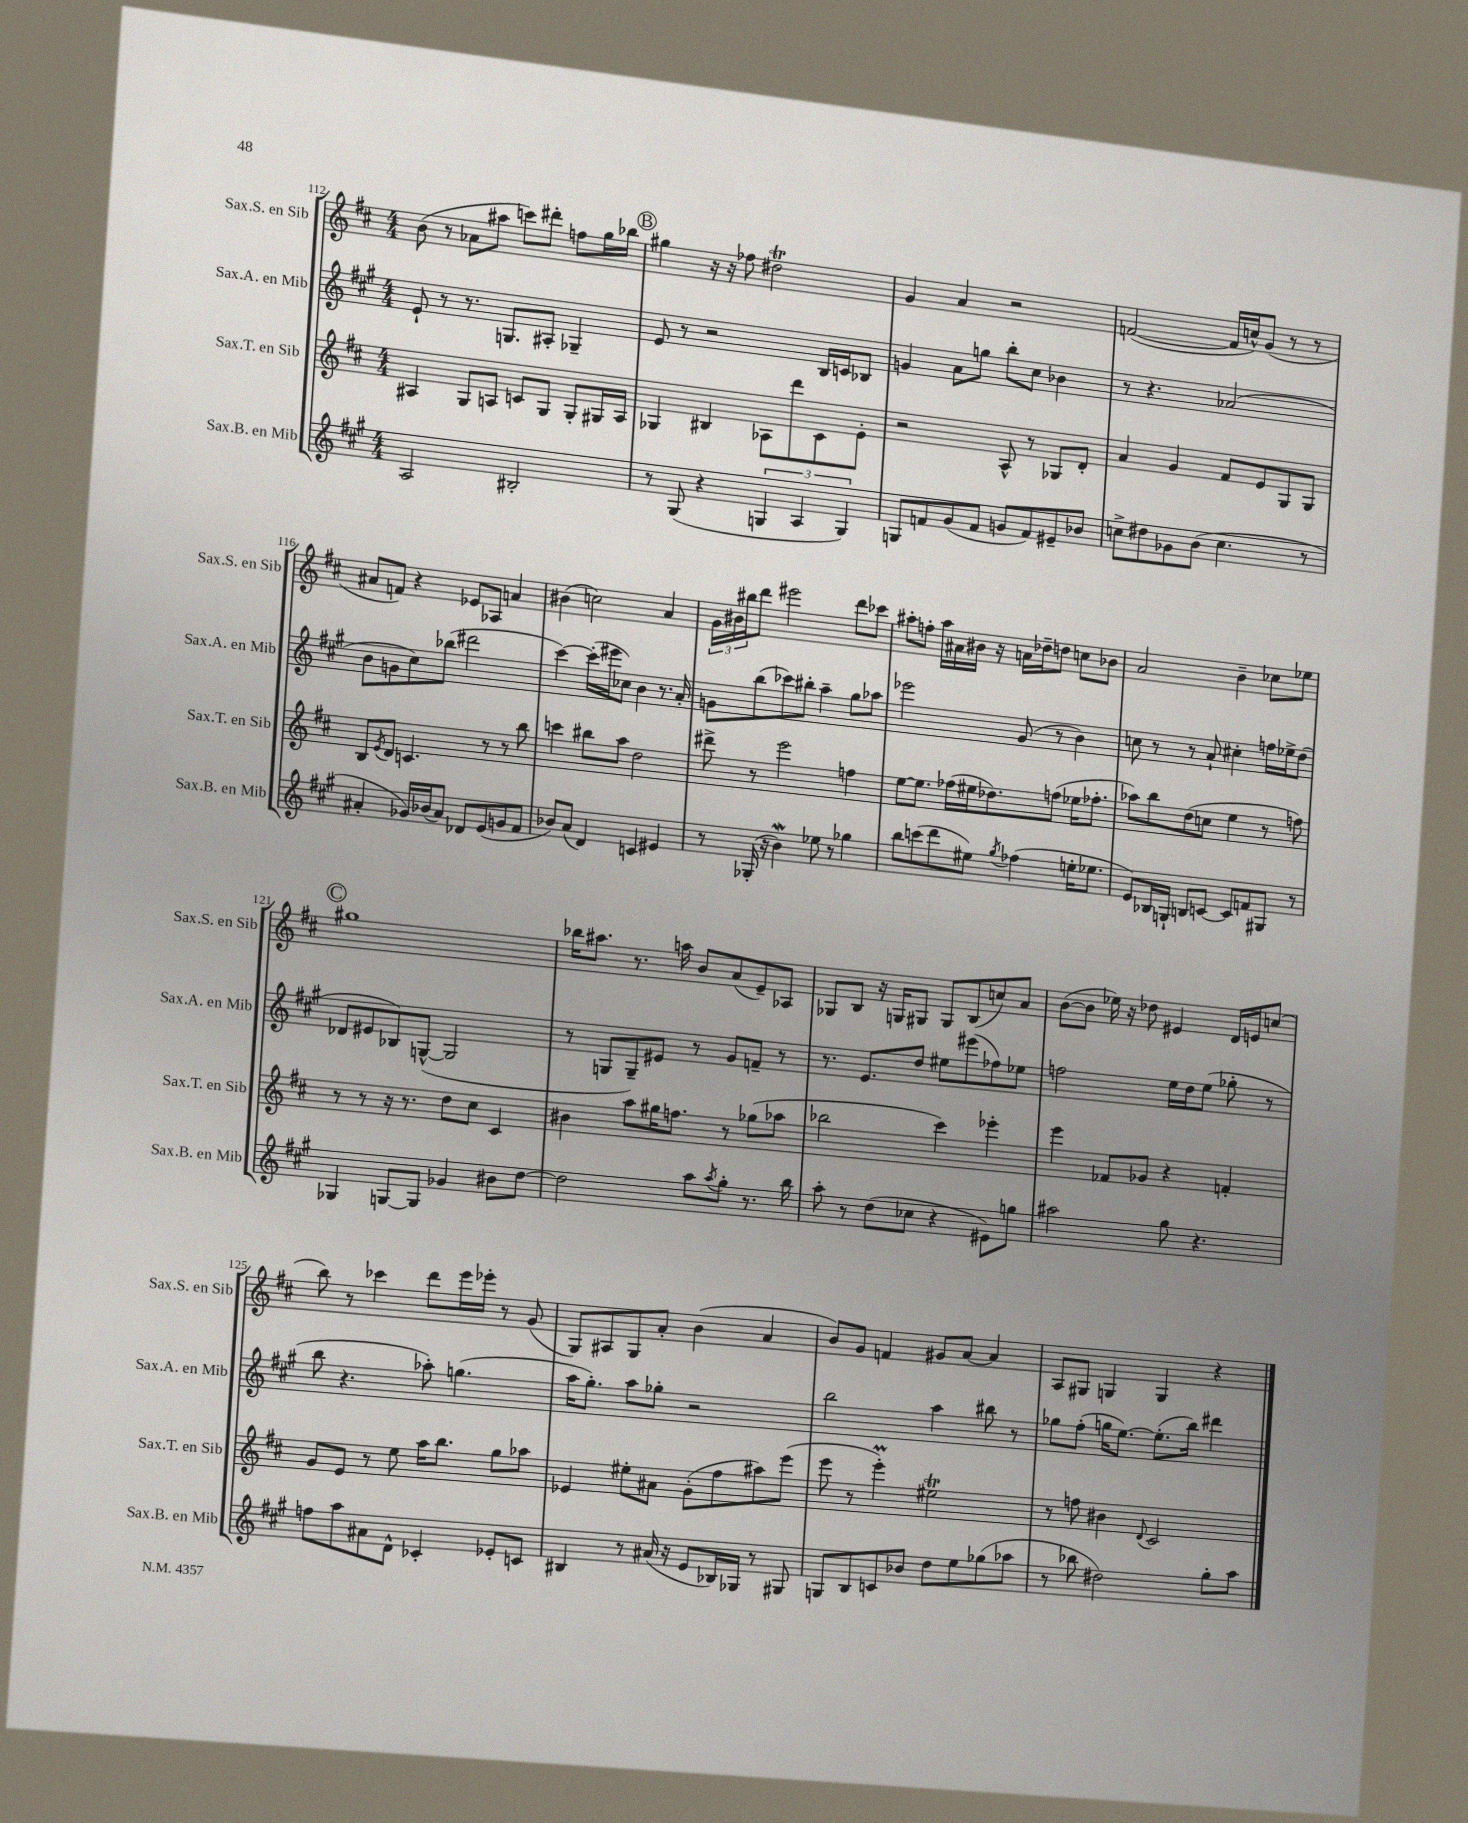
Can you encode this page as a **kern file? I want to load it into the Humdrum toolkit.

**kern	**kern	**kern	**kern
*staff4	*staff3	*staff2	*staff1
*clefG2	*clefG2	*clefG2	*clefG2
*k[f#c#g#]	*k[f#c#]	*k[f#c#g#]	*k[f#c#]
*M4/4	*M4/4	*M4/4	*M4/4
2A	4A#	8e`	(8b
.	.	8r	8r
.	8G	8.r	8a-
.	8A	.	8aa#
.	.	8.G	.
2B#'	8c	.	8ccc)
.	8G	8A#'	8ddd#'
.	8G'	4G-~	8ff
.	16G#	.	16gg
.	16A	.	16bb-
=	=	=	=
8r	4G-	8e	4gg#
(8G#	.	8r	.
4r	4B#	2r	16r
.	.	.	16r
.	.	.	8ff-
6G	8A-	.	2dd#
.	8ddd	.	.
6A	.	.	.
.	8c#	16B	.
.	.	16c	.
6G)	.	.	.
.	8e'	8B-	.
=	=	=	=
8G	2r	4g	4g
8f	.	.	.
(8g#	.	8a	4a
8f	.	8gg	.
8g	8A^^	8bb'	2r
8f)	8r	8cc#	.
8e#~	8G-	4b-	.
8b-	8d'	.	.
=	=	=	=
8cc^	4a	8r	([2f
8dd#	.	4.r	.
8g-	4g	.	.
(8b	.	.	.
4.cc	8f#	(2a-	16f]
.	.	.	16cc^^)
.	8e	.	(8g
.	8G	.	8r
8r	8G	.	8r
=	=	=	=
4a#'	8B	8b	8a#
.	8qe	.	.
.	8d	8g	8f)
16g-)	4.c	8cc#)	4r
(16b-	.	.	.
8a#)	.	(8bb-	.
8d-	.	2ddd#	8e-
(8e	8r	.	8A-
8g	8r	.	4a
8f#	8bb	.	.
=	=	=	=
8b-)	4ccc	[4ccc#)	(4b#
(8a	.	.	.
4d)	8bb#	(16ccc#']	2cc)
.	.	16eee#	.
.	8aa	8cc-)	.
4c	2dd	4b	.
4e#	.	8.r	4a
.	.	16a'	.
=	=	=	=
8r	8ddd#^	8g	24g
.	.	.	24b#
.	.	.	24bb#
(16G-'	8r	(8bb	8ddd
16r	.	.	.
4b)	2eee	8ccc-)	2eee#
.	.	8bb#'	.
8ee-	.	4aa~	.
8r	.	.	.
4gg-	4ff	8gg#	8ddd
.	.	8aa-	8ccc-
=	=	=	=
8bb	[8ee	2eee-	8aa#'
(8ccc	8.ee]	.	8ff'
8ddd	.	.	16aa#
.	(16ff-	.	16a#
8ee#)	16ee#	.	16b#
.	8.dd-)	.	16r
8qgg#	.	.	.
(4ff-	.	(8g#	16a
.	.	.	16dd-~
.	(8ff	8r	8dd
16ee'	16ee-	4b)	8cc
8.ee-	8.ff-'	.	.
.	.	.	8b-
=	=	=	=
8e)	8aa-)	8cc	2a
16B-	8bb	8r	.
16G`	.	.	.
8B	(8dd	8r	.
[8c	8cc	8a`	.
8c]	4ee	4cc#'	4b~
8f	.	.	.
8G#	8r	16ff	8cc-
.	.	16ee-^	.
8r	8ff)	(8dd	8ee-
=	=	=	=
4G-	8r	8d-	1gg#
.	8r	8e#	.
[8G	16r	8B-)	.
.	8.r	.	.
8G]	.	([8G^^	.
4g-	8dd	2G]	.
.	8cc#	.	.
8b#	4c#	.	.
[8dd	.	.	.
=	=	=	=
2dd]	4b#	8r	16bb-
.	.	.	8.aa#
.	.	8G	.
.	8aa	8G~)	8.r
.	16gg#	8e#	.
.	8.ff	.	16aa
8aa	.	8r	8b
8qaa	.	.	.
8gg#'	8r	8g#	(8a
8.r	(8gg-	8f~	8e~)
.	8aa-	8r	8A-
16bb	.	.	.
=	=	=	=
8aa'	2bb-	8.r	8G-
8r	.	.	8B
.	.	8.e	.
(8dd	.	.	16r
.	.	.	16G
8cc-	.	8dd	8G#
4r	4ccc#)	8ee#	8G#
.	.	(8eee#	(8B
8e#)	4eee-'	8ff-)	8cc)
8gg	.	8ee-	8a
=	=	=	=
2aa#	4eee	2ff	([8b
.	.	.	8b]
.	8f-	.	16ee-)
.	.	.	16r
.	8g-	.	8dd-
8gg#	4r	16ee	4e#
.	.	16dd	.
4.r	.	(8ee	.
.	4f'	8gg-'	16d
.	.	.	16e
.	.	8r	(8cc
=	=	=	=
8ff	8g	8bb	8bb)
8aa	8e	4.r	8r
8a#	8r	.	4ccc-
8d^^	8ee	.	.
4c-'	16aa	8aa-')	8ddd
.	8.bb	.	.
.	.	(4.gg	16eee
.	.	.	16eee-'
8e-'	8gg	.	8r
8c	8aa-	.	(8g
=	=	=	=
4B#	4e-	16aa	8G)
.	.	8.gg#')	.
.	.	.	8A#
8r	8ee#'	8aa	8G
(16a#	8a#	8gg-'	8a'
16r	.	.	.
8e	(8g'	2r	(4b
16B-)	8ff#	.	.
16G-	.	.	.
8r	8aa#)	.	4a
8G#	(8eee	.	.
=	=	=	=
8G	8eee	2bb	8b)
8B	8r	.	8g
8c	4eee')	.	4f
8b-	.	.	.
8dd	2ee#	4aa	8g#
8ee	.	.	[8a
(8gg-	.	8bb#	4a]
8aa-	.	8r	.
=	=	=	=
8r	8r	8gg-	8A
8bb-	8ff	(8ff#'	8G#
2dd#)	4b#	16gg	4G
.	.	[8.ee)	.
.	8qqd	.	.
.	2c#	(8.ee']	4G
.	.	16bb)	.
8gg#'	.	4ddd#	4r
8aa	.	.	.
==	==	==	==
*-	*-	*-	*-
